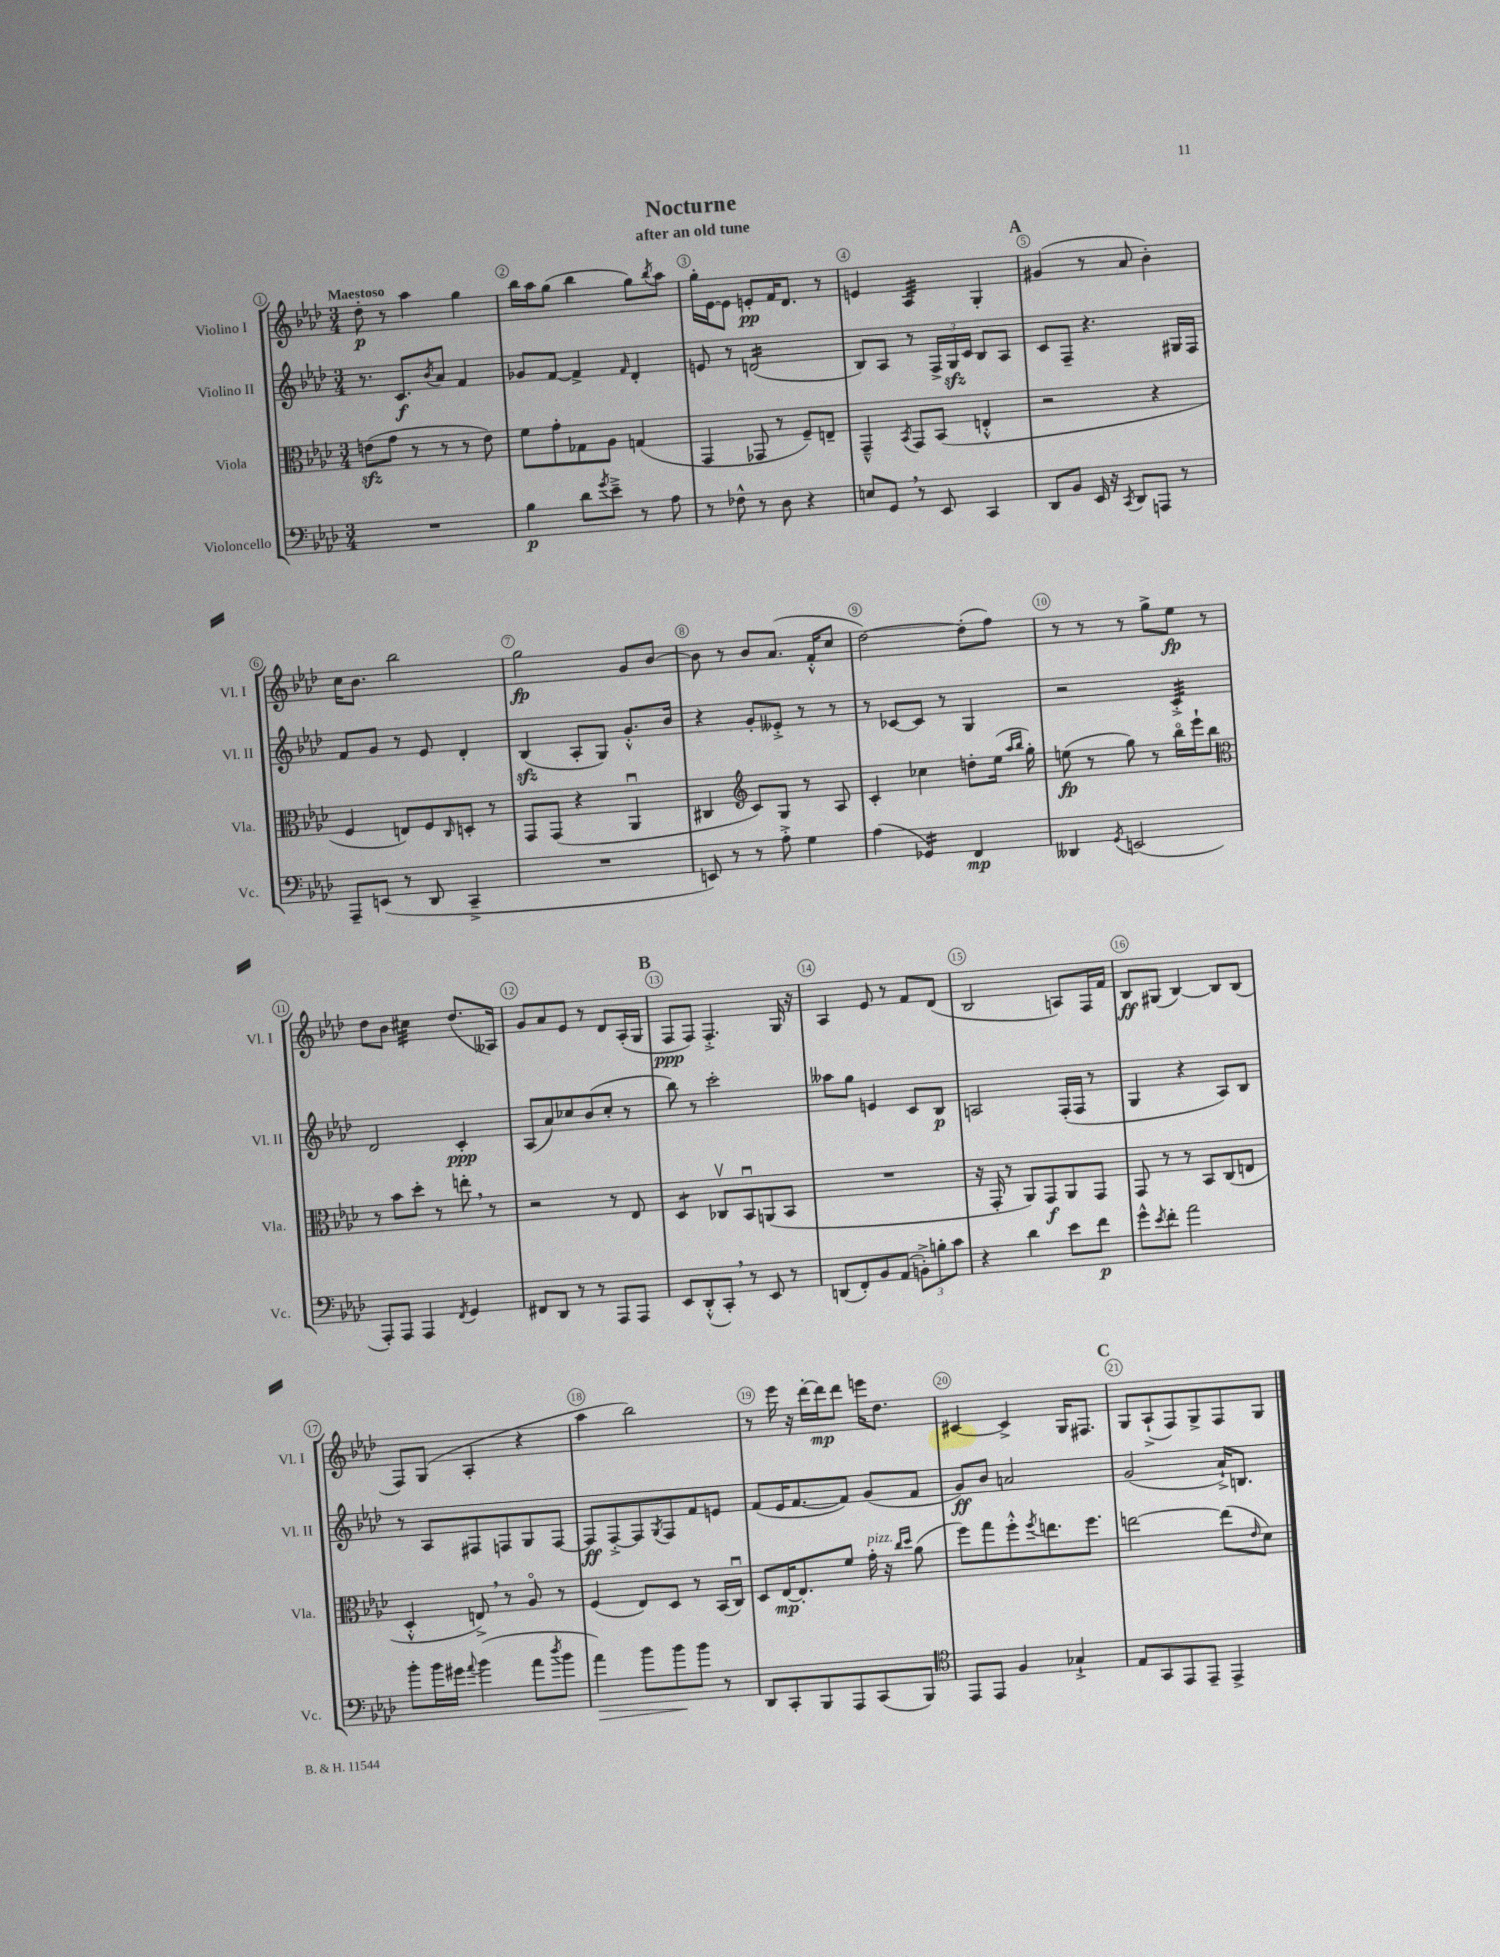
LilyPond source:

\header { title = "Nocturne" subtitle = "after an old tune" }
<<
\new StaffGroup <<
\new Staff = "s0" \with { instrumentName = "Violino I" shortInstrumentName = "Vl. I" } {
    \clef treble \key aes \major \numericTimeSignature \time 3/4 \tempo "Maestoso"
    des''8-.\p r8 aes''4 g''4 |
    bes''16 aes''16 g''8( bes''4 g''8) \acciaccatura { bes''8 } aes''8 |
    g''16-. ees'16~ ees'8 e'8-.\pp f'16 des'8. r8 |
    e'4 aes4:32 g4-. |
    \mark \markup { \bold "A" } gis'4( r8 aes'8 bes'4-.) |
    c''16 bes'8. bes''2 |
    g''2\fp g'8 bes'8~ |
    bes'8 r8 bes'8 aes'8.( f'16-.-^ c''8 |
    des''2~) des''8-.( f''8) |
    r8 r8 r8 g''8-> ees''8\fp r8 |
    des''8 bes'8 cis''4:32 des''8.( aeses16) |
    g'8 aes'8 ees'8 r8 des'8 aes16-.( g16 |
    \mark \markup { \bold "B" } f8\ppp f8) f4.-.-> g16 r16 |
    aes4 ees'8 r8 f'8 des'8( |
    bes2 a8) f16 f'16 |
    bes8\ff gis8( bes4~) bes8 bes8( |
    f8) g8( aes4-. r4 |
    aes''4 bes''2) |
    r8 ees'''16 r16 des'''16~-. des'''16\mp des'''8 e'''16 des''8. |
    cis'4~ cis'4-> g16 fis8. |
    \mark \markup { \bold "C" } g8 aes8-!->( f8) g8-> f8 g8 \bar "|." |
}
\new Staff = "s1" \with { instrumentName = "Violino II" shortInstrumentName = "Vl. II" } {
    \clef treble \key aes \major \numericTimeSignature \time 3/4
    r8. c'8.\f \acciaccatura { bes'8 } aes'8 f'4 |
    ges'8 f'8~ f'4-> \grace { f'16 } des'4-. |
    e'8 r8 d'2:16( |
    bes8) aes8 r8 \tuplet 3/2 { f16-> g16\sfz c'16 } bes8 aes8 |
    \mark \markup { \bold "A" } c'8 f8-- r4. gis16 f16 |
    f'8 g'8 r8 ees'8 des'4-. |
    bes4\sfz( aes8-. g8) g'8.-.-^ bes'16 |
    r4 g'8-. eeses'8-.-> r8 r8 |
    r8 ces'8~ ces'8 r8 g4 |
    r2 c'4:32-.-> |
    des'2 c'4-.\ppp |
    aes8( aes'8) ces''8 bes'8( ces''8-. r8 |
    \mark \markup { \bold "B" } bes''8) r8 c'''2-. |
    aeses''8 g''8 e'4 c'8 bes8\p |
    a2 f16-.( f16 r8 |
    g4 r4 aes8) bes8 |
    r8 aes8 fis8 f8 g8 f8~ |
    f8\ff f8~-.-> f8 \acciaccatura { g8 } f8 f'8 e'8 |
    f'8( ees'16 f'8.~ f'8) g'8( f'8 |
    g'8\ff) bes'8 a'2 |
    \mark \markup { \bold "C" } g'2( aes'16-!->) b8. \bar "|." |
}
\new Staff = "s2" \with { instrumentName = "Viola" shortInstrumentName = "Vla." } {
    \clef alto \key aes \major \numericTimeSignature \time 3/4
    e'8\sfz( g'8 r8 r8 r8 e'8) |
    f'8 g'8-. ges8 aes8 g4( |
    g,4 ges,8 r8 f8--) e8-- |
    g,4---^ \acciaccatura { bes,8 } g,8 bes,8( e4-.-^ |
    \mark \markup { \bold "A" } r2 r4 |
    f4 e8) f8 \grace { c16 } d8-. r8 |
    g,8 g,8( r4 aes,4\downbow |
    cis4 \clef treble c'8) g8 r8 aes8 |
    c'4-. ces''4 d''8-. ees''16( \grace { aes''16 bes''16 } g''16-.) |
    e''8\fp( r8 g''8) r8 bes''16\flageolet ees'''16-! bes''8 |
    \clef alto r8 bes'8 des''8-. r8 e''8-. \breathe r8 |
    r2 r8 ees8 |
    \mark \markup { \bold "B" } des4:8 ces8\upbow bes,8\downbow a,8( bes,8 |
    R2. |
    r16 g,16-. r8 aes,8) g,8\f aes,8 g,8 |
    g,8 r8 r8 bes,8 c8( e8 |
    des4-.-^ e8->) \breathe r8 aes8\flageolet r8 |
    f4( ees8) des8 r8 bes,16( c16\downbow) |
    des8 ees16~\mp ees8.-. f'8 g'16-.^\markup { \italic "pizz." } r16 \grace { c''16 des''16 } aes'8( |
    f''8) g''8 f''8-.-^ \acciaccatura { f''8 } e''8. f''8. |
    \mark \markup { \bold "C" } e''2~ e''8( \grace { ees'16 } des'8) \bar "|." |
}
\new Staff = "s3" \with { instrumentName = "Violoncello" shortInstrumentName = "Vc." } {
    \clef bass \key aes \major \numericTimeSignature \time 3/4
    R2. |
    bes4\p des'8 \acciaccatura { g'8 } ees'8---> r8 aes8 |
    r8 fes8-^ r8 des8 r4 |
    e8 g,8 \breathe r8 ees,8 c,4 |
    \mark \markup { \bold "A" } des,8 bes,8 ees,16 r16 \acciaccatura { c,8 } des,8 a,,8 r8 |
    aes,,8-- e,8( r8 des,8 c,4---> |
    R2. |
    e,8) r8 r8 aes8-.-> g4 |
    aes4( ges,4:16) f,4\mp |
    deses,4 \acciaccatura { g,8 } e,2( |
    aes,,8-.) aes,,8 aes,,4 \acciaccatura { f,8 } g,4 |
    fis,8 des,8 r8 r8 aes,,8 aes,,8 |
    \mark \markup { \bold "B" } ees,8 des,8-.-^( c,8-.) \breathe r8 ees,8 r8 |
    d,8( f,8-.) bes,8 aes,8( \tuplet 3/2 { b,8-.->) b8-. c'8 } |
    r4 des'4 ees'8 f'8\p |
    g'8-^ \acciaccatura { ees'8 } f'8-. aes'2 |
    bes'8-. bes'16 gis'16 \appoggiatura { aes'8 } bes'4( aes'8 \acciaccatura { des''8 } bes'8 |
    aes'4\>) bes'8 bes'8\! bes'8 r8 |
    des,8 c,8-. bes,,8 aes,,8 c,8( bes,,8) |
    \clef tenor ees,8 ees,8 f4 ges4-!-> |
    \mark \markup { \bold "C" } ees8 g,8 ees,8 ees,8-- ees,4-> \bar "|." |
}
>>
>>
\layout { \context { \Score \override BarNumber.break-visibility = ##(#f #t #t) barNumberVisibility = #all-bar-numbers-visible \override BarNumber.stencil = #(make-stencil-circler 0.1 0.3 ly:text-interface::print) } }
